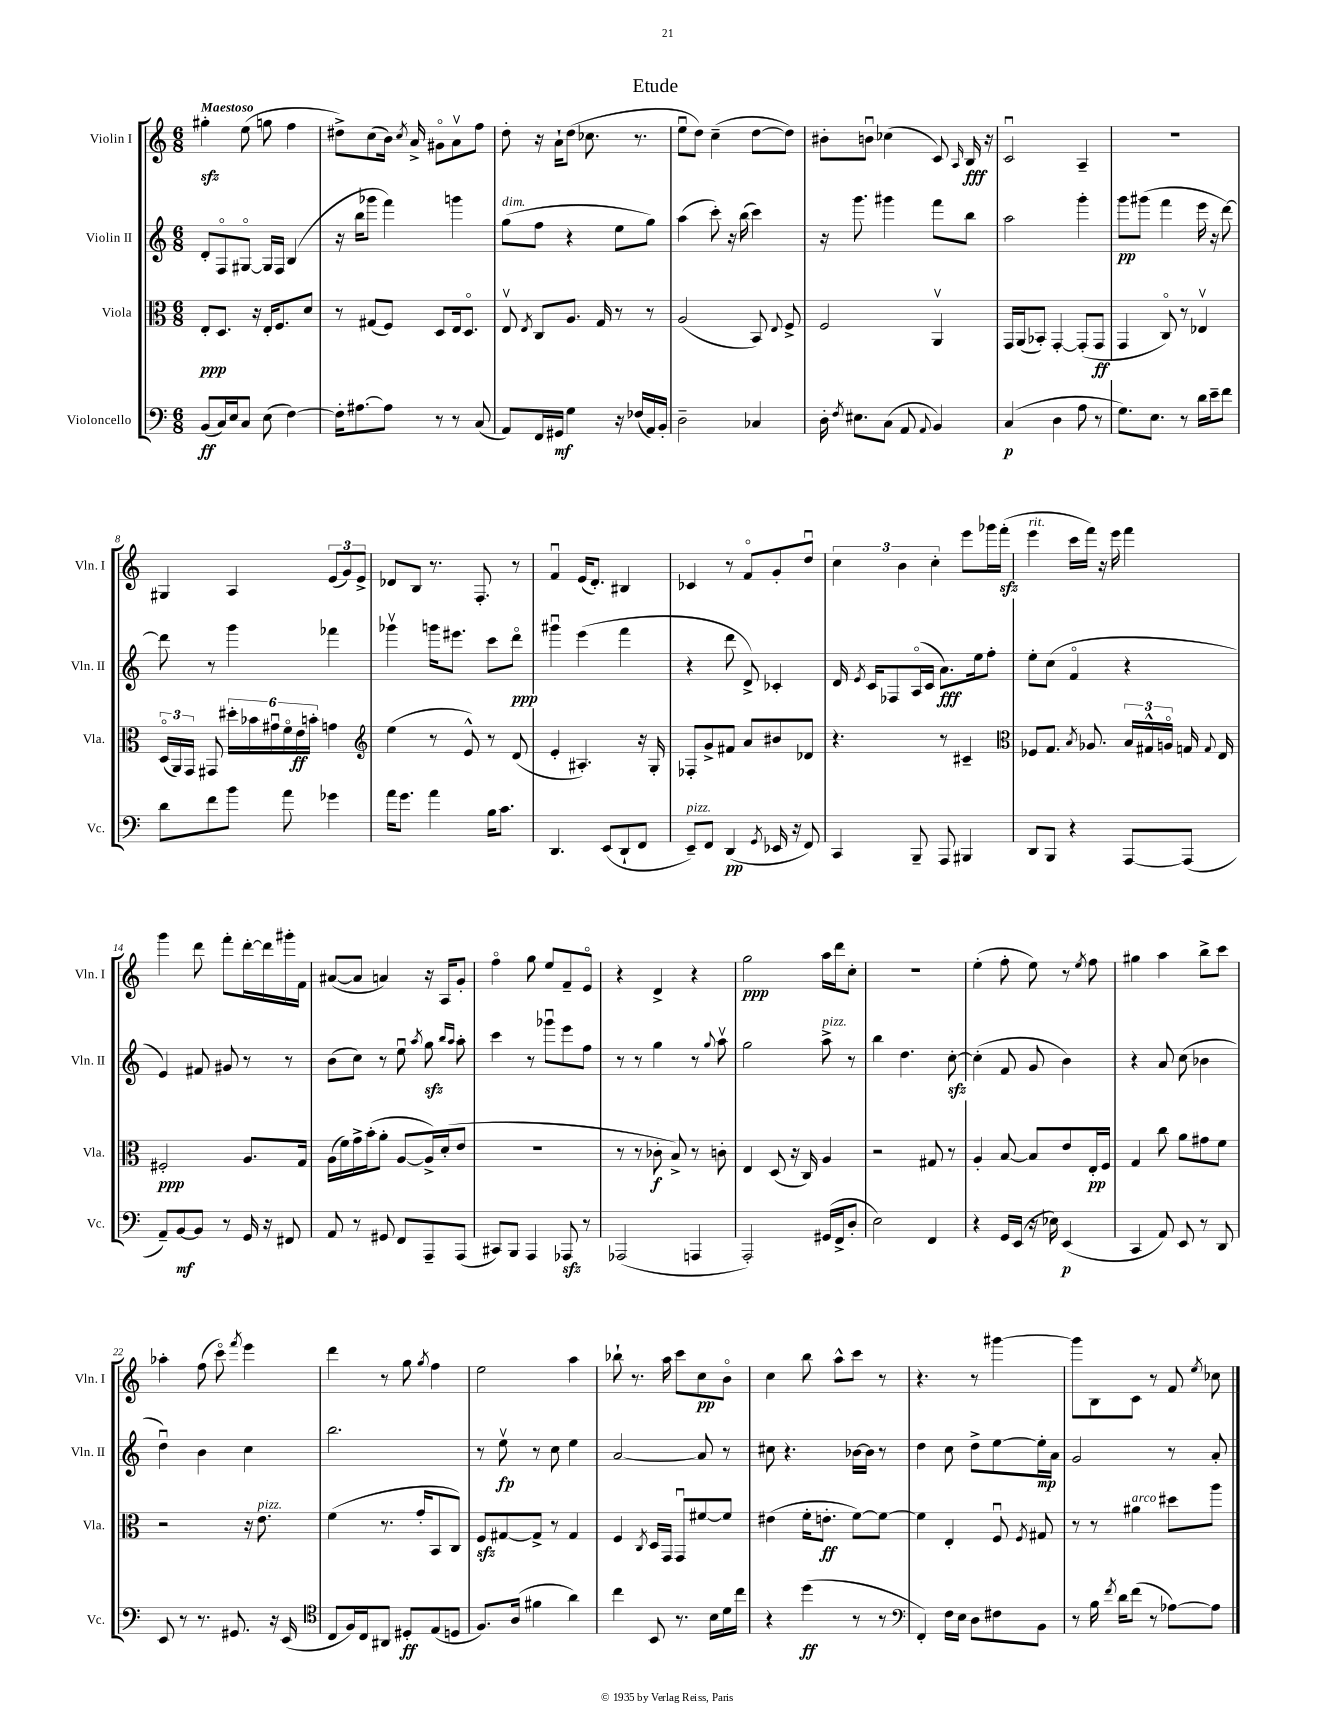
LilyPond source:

\header { title = "Etude" }
<<
\new StaffGroup <<
\new Staff = "s0" \with { instrumentName = "Violin I" shortInstrumentName = "Vln. I" } {
    \clef treble \key c \major \numericTimeSignature \time 6/8 \tempo "Maestoso"
    \autoBeamOff gis''4-.\sfz e''8( g''8 f''4 |
    dis''8[->) c''8( b'16]) \acciaccatura { c''8 } a'16-> gis'8[\flageolet a'8\upbow f''8] |
    d''8-. r16 a'16[-! d''8]( ces''8. r8. |
    e''8[\downbow d''8]) c''4--( d''8[~ d''8]) |
    bis'8[-. b'8]\downbow ces''4( c'8) \grace { a16 } b16\fff r16 |
    c'2\downbow a4-- |
    R2. |
    gis4 a4 \tuplet 3/2 { e'8[( g'8) e'8]-> } |
    des'8[ b8] r8. f8.-. r8 |
    f'4\downbow e'16[( d'8.]-.) bis4 |
    ces'4 r8 f'8[\flageolet g'8-. d''8]\downbow |
    \tuplet 3/2 { c''4 b'4 c''4-. } e'''8[ ges'''16 f'''16]-.\sfz( |
    e'''4^\markup { \italic "rit." } c'''16[ f'''16]) r16 e'''16 f'''4 |
    g'''4 d'''8 f'''8[-. d'''16~-. d'''16 gis'''16-. f'16] |
    ais'8[~( ais'8] a'4) r16 a16[ g'8]-. |
    f''4\flageolet g''8 e''8[ f'8-- e'8]\flageolet |
    r4 d'4-> r4 |
    g''2\ppp a''16[ d'''16 c''8]-. |
    R2. |
    e''4-.( f''8-. e''8) r8 \acciaccatura { e''8 } f''8 |
    gis''4 a''4 b''8[-> c'''8] |
    aes''4-. f''8( c'''8\flageolet) \acciaccatura { f'''8 } e'''4 |
    d'''4 r8 g''8 \acciaccatura { g''8 } f''4 |
    e''2 a''4 |
    bes''8-! r8. a''16 c'''8[ c''8\pp b'8]\flageolet |
    c''4 b''8 a''8[-^ c'''8] r8 |
    r4. r8 gis'''4~ |
    gis'''8[ b8 c'8] r8 f'8 \acciaccatura { e''8 } ces''8 \bar "|." |
}
\new Staff = "s1" \with { instrumentName = "Violin II" shortInstrumentName = "Vln. II" } {
    \clef treble \key c \major \numericTimeSignature \time 6/8
    \autoBeamOff d'8[-. f8\flageolet gis8]~\flageolet gis16[ f16] b4( |
    r16 b''16[ ges'''8] f'''4) g'''4 |
    g''8[^\markup { \italic "dim." }( f''8] r4 e''8[ g''8]) |
    a''4( c'''8-.) r16 b''16( c'''4) |
    r16 g'''8. gis'''4 f'''8[ b''8] |
    a''2 g'''4-. |
    g'''8[\pp gis'''8]( f'''4 e'''16 r16 d'''8~) |
    d'''8 r8 g'''4 fes'''4 |
    ges'''4\upbow g'''16[ eis'''8.] c'''8[ d'''8]\flageolet\ppp |
    gis'''4\downbow e'''4( f'''4 |
    r4 d'''8 d'8->) ces'4-. |
    d'16 \acciaccatura { e'8 } c'16[ fes8 a16\flageolet( c'16] a'8.[\fff) e''16 f''8]-. |
    e''8[-. c''8]( f'4\flageolet r4 |
    e'4) fis'8 gis'8 r8 r8 |
    b'8[( c''8]) r8 e''8\downbow \acciaccatura { a''8 } g''8\sfz \grace { b''16[ a''16] } a''8-. |
    c'''4 r8 ges'''8[\downbow e'''8 f''8] |
    r8 r8 g''4 r8 \appoggiatura { g''8 } a''8\upbow |
    g''2 a''8->^\markup { \italic "pizz." } r8 |
    b''4 d''4. c''8~-.\sfz |
    c''4-.( f'8 g'8 b'4) |
    r4 a'8 c''8( bes'4 |
    d''4\downbow) b'4 c''4 |
    b''2. |
    r8 e''8\upbow\fp r8 c''8 e''4 |
    a'2~ a'8 r8 |
    cis''8 r4. bes'16[~ bes'16] r8 |
    d''4 c''8 d''8[-> e''8~ e''16-.\mp a'16] |
    g'2 r8 a'8-. \bar "|." |
}
\new Staff = "s2" \with { instrumentName = "Viola" shortInstrumentName = "Vla." } {
    \clef alto \key c \major \numericTimeSignature \time 6/8
    \autoBeamOff e8[-.\ppp d8.] r16 e16[-. f8. d'8] |
    r8 gis8[( f8]) d8[ e16 d8.]\flageolet |
    e8\upbow \acciaccatura { e8 } c8[ a8.] g16 r8 r8 |
    a2( b,8) \appoggiatura { e8 } f8-> |
    f2 a,4\upbow |
    g,16[ a,16( bes,8]-.) g,4~-. g,8[-.( g,8]\ff |
    g,4 c8\flageolet) r8 ees4\upbow |
    \tuplet 3/2 { d16[\flageolet( a,16) g,16] } gis,8 \tuplet 6/4 { dis''16[-. bes'16 gis'16\downbow f'16\flageolet e'16\ff b'16]-. } g'4 |
    \clef treble e''4( r8 e'8-^) r8 d'8( |
    e'4-. ais4.-.) r16 g16-. |
    fes8[-. g'8-> fis'8] a'8[ bis'8 des'8] |
    r4. r8 cis'4-- |
    \clef alto fes8[ g8.] \acciaccatura { b8 } aes8. \tuplet 3/2 { b16[ gis16-^ a16]\flageolet } g16 \appoggiatura { g8 } e16 |
    fis2-.\ppp a8.[ g16] |
    a16[( f'16) g'16-> b'16-.( a'8]-. a8[~ a16->) d'16-.( e'8] |
    R2. |
    r8 r8 ces'8-.\f b8->) r8 c'8-. |
    e4 d8( r16 c16) a4 |
    r2 gis8 r8 |
    a4-. b8~ b8[ e'8 e16-.\pp f16] |
    g4 c''8 a'8[ gis'8 f'8] |
    r2 r16 e'8.^\markup { \italic "pizz." } |
    f'4( r8. g'16[-. b,8 c8]) |
    f8[\sfz gis8~ gis8]-> r8 gis4 |
    f4 \acciaccatura { c8 } d16[ g,16] g,8[\downbow fis'8~ fis'8] |
    eis'4( f'16[-. e'8.]-.\ff f'8[~) f'8]~ |
    f'4 e4-. f8\downbow \acciaccatura { f8 } gis8 |
    r8 r8 ais'4^\markup { \italic "arco" } dis''8[ a''8] \bar "|." |
}
\new Staff = "s3" \with { instrumentName = "Violoncello" shortInstrumentName = "Vc." } {
    \clef bass \key c \major \numericTimeSignature \time 6/8
    \autoBeamOff b,8[\ff( c16) e16 c8] e8( f4~) |
    f16[-. ais8.~ ais8] r8 r8 c8( |
    a,8[) f,16 gis,16]\mf g4 r16 fes16[( a,16) b,16]-. |
    d2-- ces4 |
    d16-. \acciaccatura { f8 } eis8.[ c8]( a,8 \appoggiatura { a,8 } b,4) |
    c4\p( d4 a8 r8 |
    g8.[) e8.] r8 d'16[ e'16-- f'8] |
    d'8[ f'8 b'8] a'8 ges'4 |
    a'16[ g'8.] a'4 b16[ c'8.] |
    d,4. e,8[( d,8-! f,8] |
    e,8[--^\markup { \italic "pizz." }) f,8] d,4\pp( \acciaccatura { g,8 } ees,16 r16 f,8) |
    c,4 b,,8-- a,,8 bis,,4 |
    d,8[ b,,8] r4 a,,8[~ a,,8]( |
    a,8[--) b,8~\mf b,8] r8 g,16 r16 fis,8 |
    a,8 r8 gis,8 f,8[ a,,8-- a,,8]( |
    cis,8[) b,,8] a,,4 aes,,8\sfz r8 |
    aes,,2( a,,4 |
    a,,2-.) gis,16[( f,16-> d8]-. |
    e2) f,4 |
    r4 g,16[ e,16]( r16 ees16) e,4\p( |
    c,4 a,8) e,8 r8 d,8 |
    e,8 r8 r8. gis,8. r16 e,16( |
    \clef tenor c8[ f16) c16 ais,8] dis8[-.\ff e8( d8] |
    f8.[) a16]( fis'4 a'4) |
    c''4 b,8 r8. b16[ d'16 c''16] |
    r4 d''4\ff( r8 r8 |
    \clef bass f,4-.) f16[ e16] d8[ fis8 b,8] |
    r8 b16 \acciaccatura { f'8 } d'16[ f'8]( r8 aes8[~) aes8] \bar "|." |
}
>>
>>
